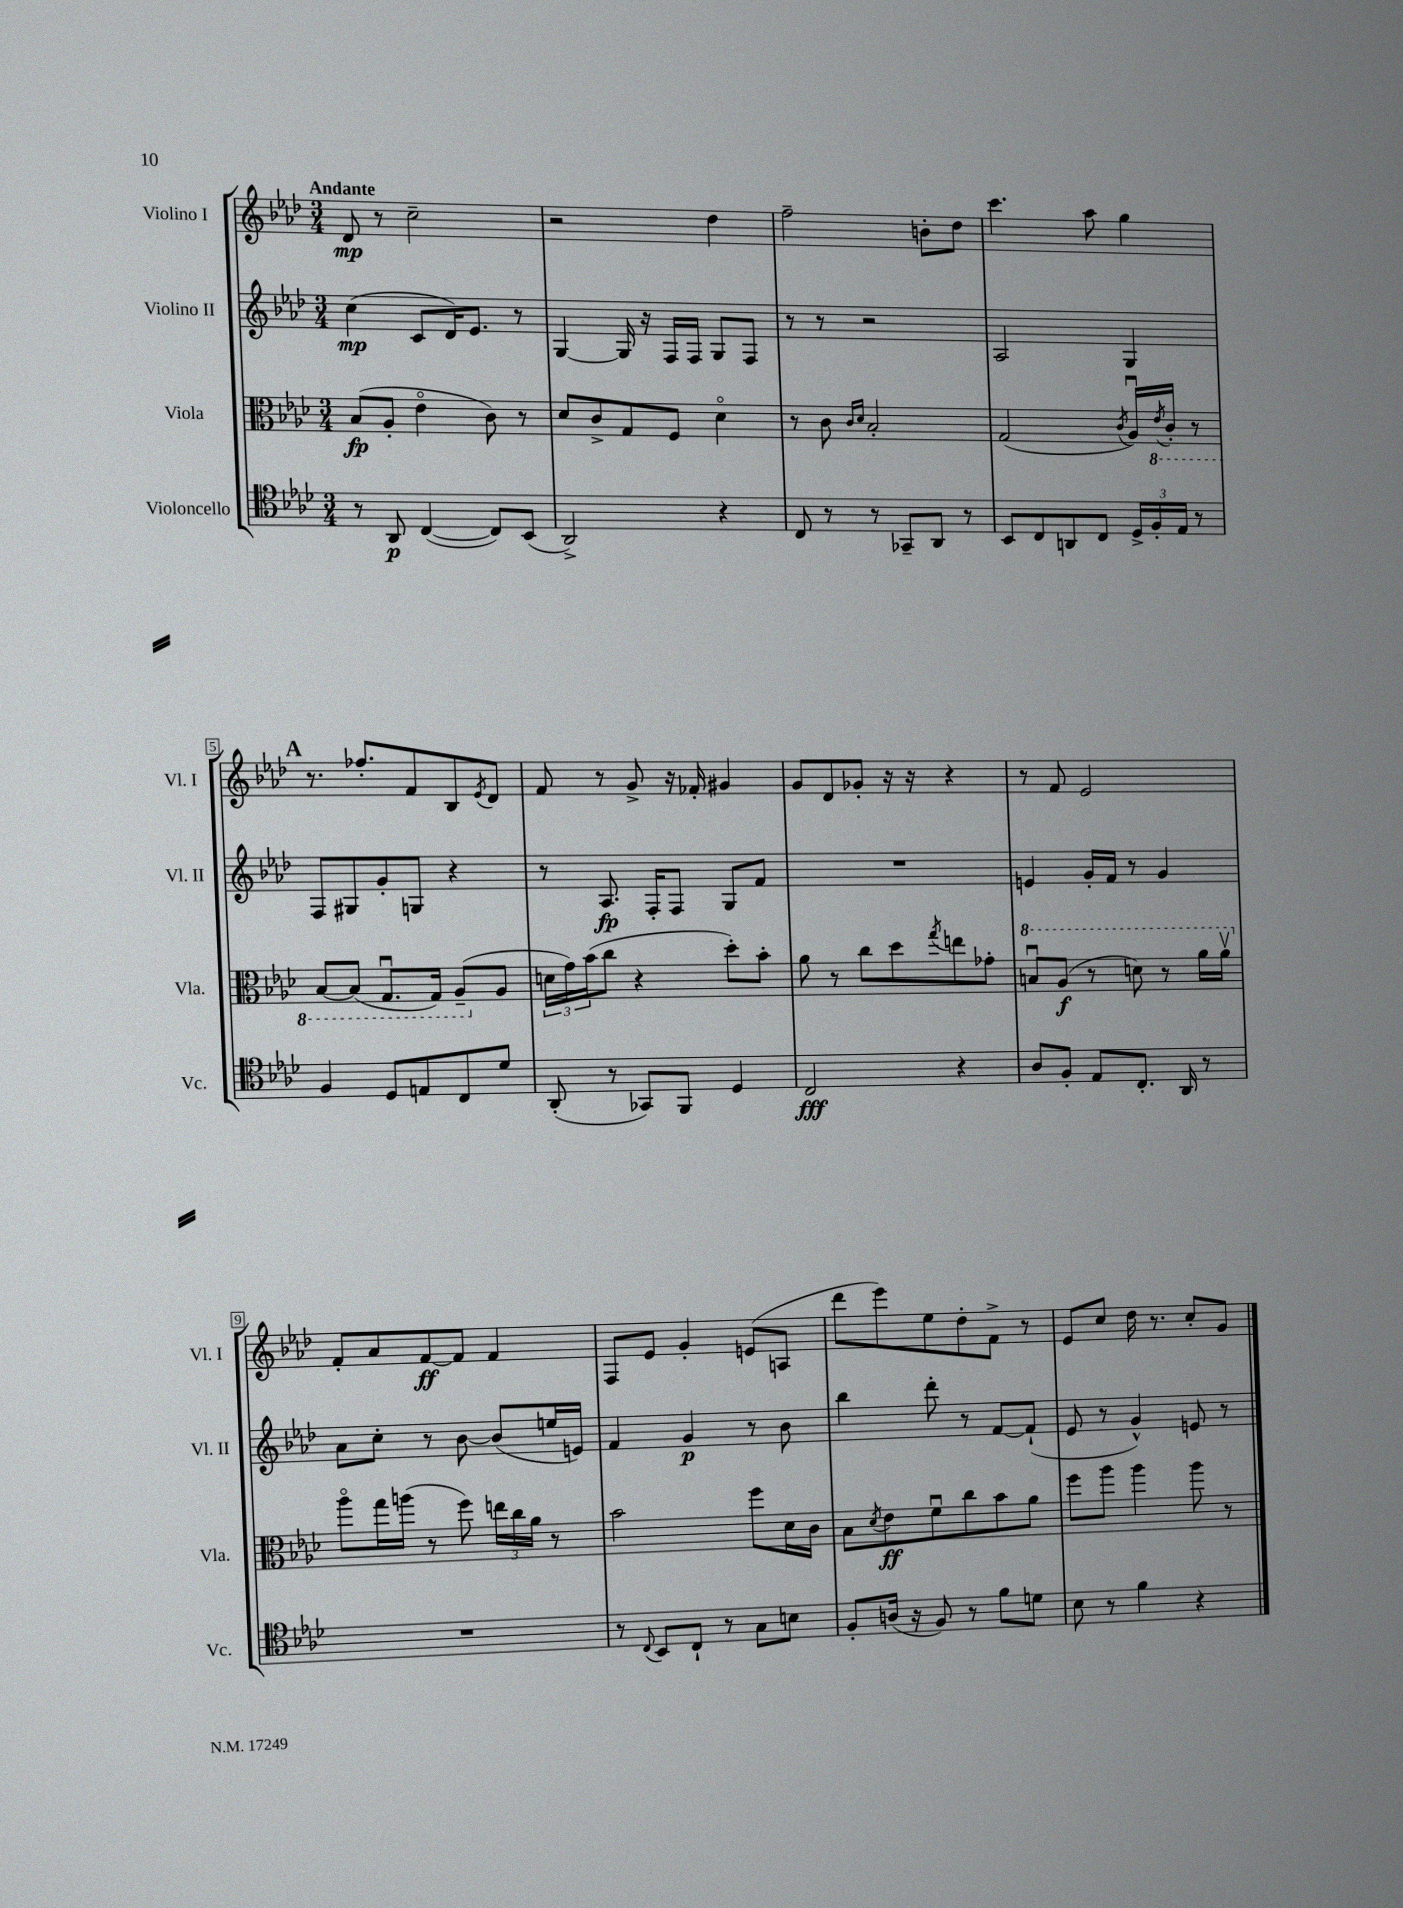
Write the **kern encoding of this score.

**kern	**kern	**kern	**kern
*staff4	*staff3	*staff2	*staff1
*clefC4	*clefC3	*clefG2	*clefG2
*k[b-e-a-d-]	*k[b-e-a-d-]	*k[b-e-a-d-]	*k[b-e-a-d-]
*M3/4	*M3/4	*M3/4	*M3/4
8r	(8B-	(4cc	8d-
8AA-	8A-'	.	8r
([4C	4e-o	8c	2cc~
.	.	16d-)	.
.	.	8.e-	.
8C])	8c)	.	.
(8BB-	8r	8r	.
=	=	=	=
2AA-^)	8d-	[4G	2r
.	8c^	.	.
.	8G	16G]	.
.	.	16r	.
.	8F	16F	.
.	.	16F	.
4r	4d-o	8G	4dd-
.	.	8F	.
=	=	=	=
8C	8r	8r	2ff~
8r	8c	8r	.
.	16qqc	.	.
.	16qqd-	.	.
8r	2B-'	2r	.
8GG-~	.	.	.
8AA-	.	.	8b'
8r	.	.	8dd-
=	=	=	=
8BB-	(2G	2A-	4.ccc
8C	.	.	.
8AA	.	.	.
8C	.	.	8aa-
.	8qc	.	.
24D-^	16A-u)	4G	4gg
24F'	.	.	.
.	8qE-	.	.
.	16C'	.	.
24E-	.	.	.
8r	8r	.	.
=	=	=	=
4F	[8BB-	8F	8.r
.	(8BB-]	8G#	.
.	.	.	8.ff-'
8D-	8.GGu	8g'	.
8E	.	8G	8f
.	16GG)	.	.
8C	(8AA-~	4r	8B-
.	.	.	8qe-
8d-	8A-	.	8d-
=	=	=	=
(8AA-'	24d	8r	8f
.	24g)	.	.
.	(24b-	.	.
8r	8cc	8.A-	8r
8GG-)	4r	.	8g^
.	.	16F'	.
8FF	.	8F	16r
.	.	.	16f-'
4D-	8dd-')	8G	4g#
.	8b-'	8f	.
=	=	=	=
2C	8a-	2.r	8g
.	8r	.	8d-
.	8cc	.	8g-'
.	8dd-	.	16r
.	.	.	16r
.	8qgg	.	.
4r	8ee	.	4r
.	8g-'	.	.
=	=	=	=
8A-	8bu	4e	8r
8F'	(8a-	.	8f
8E-	8r	16g'	2e-
.	.	16f	.
8.C'	8dd)	8r	.
.	8r	4g	.
16AA-	.	.	.
8r	16aa-	.	.
.	16aa-v	.	.
=	=	=	=
2.r	8aa-o	8a-	8f'
.	16gg	8cc'	8a-
.	(16aa	.	.
.	8r	8r	[8f
.	8ff)	[8b-	8f]
.	24ee	(8b-]	4f
.	24cc	.	.
.	24a-	.	.
.	8r	16ee	.
.	.	16e)	.
=	=	=	=
8r	2b-	4f	8F
8qqC	.	.	.
8BB-	.	.	8e-
8C`	.	4g	4g'
8r	.	.	.
8G	8ff	8r	(8e
8B	16d-	8b-	8A
.	16c	.	.
=	=	=	=
8F'	8B-	4bb-	8ddd-
.	8qd-	.	.
(16A	8e-	.	8eee-)
16r	.	.	.
8F)	8fu	8ddd-'	8ee-
8r	8cc	8r	8dd-'
8f	8b-	[8f	8f^
8d	8a-	(8f`]	8r
=	=	=	=
8B-	8ff	8e-	8e-
8r	8aa-	8r	8cc
4f	4aa-	4g^^)	16dd-
.	.	.	8.r
4r	8aa-	8e	8cc'
.	8r	8r	8g
==	==	==	==
*-	*-	*-	*-
